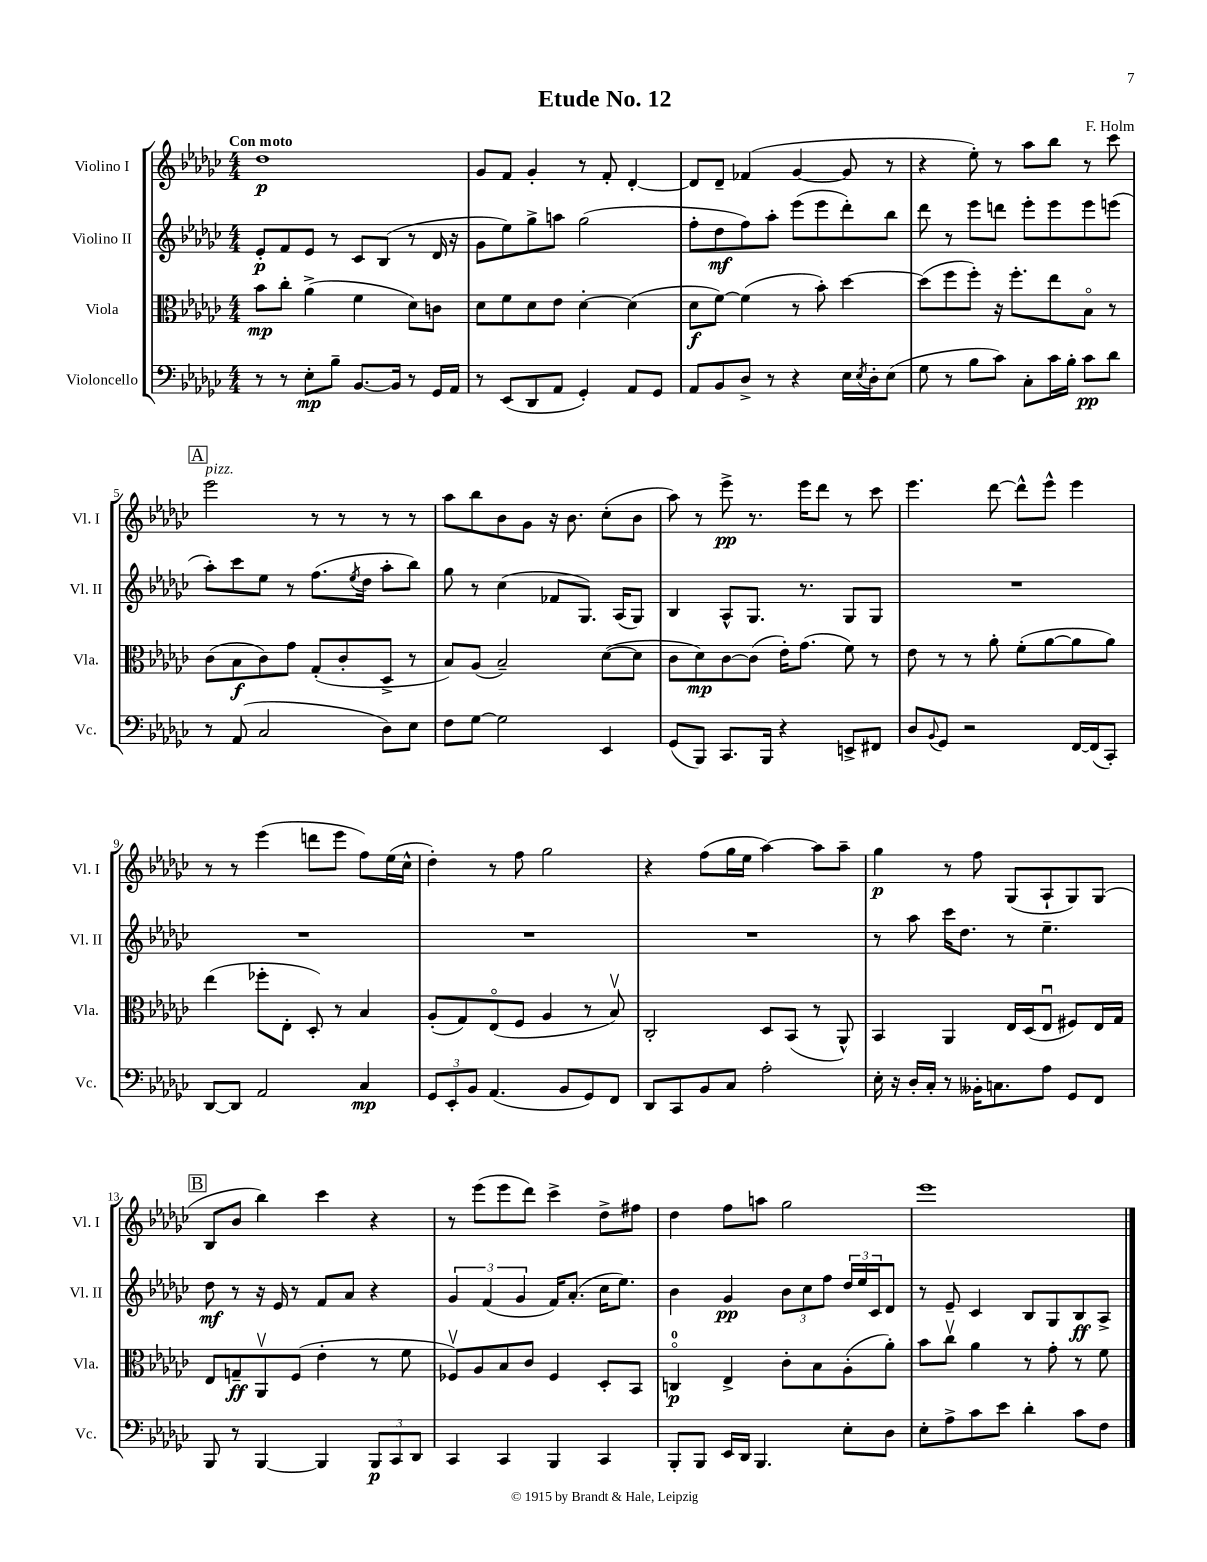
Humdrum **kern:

**kern	**kern	**kern	**kern
*staff4	*staff3	*staff2	*staff1
*clefF4	*clefC3	*clefG2	*clefG2
*k[b-e-a-d-g-c-]	*k[b-e-a-d-g-c-]	*k[b-e-a-d-g-c-]	*k[b-e-a-d-g-c-]
*M4/4	*M4/4	*M4/4	*M4/4
8r	8b-	8e-'	1dd-
8r	8cc-'	8f	.
8E-'	(4a-^	8e-	.
8B-~	.	8r	.
[8.BB-	4f	8c-	.
.	.	(8B-	.
16BB-]	.	.	.
8r	8d-)	8r	.
16GG-	8c	16d-	.
16AA-	.	16r	.
=	=	=	=
8r	8d-	8g-	8g-
(8EE-	8f	8ee-)	8f
8DD-	8d-	8gg-^	4g-'
8AA-	8e-	8aa	.
4GG-')	[4d-'	(2gg-	8r
.	.	.	8f'
8AA-	(4d-]	.	[4d-'
8GG-	.	.	.
=	=	=	=
8AA-	8d-	8ff'	8d-]
8BB-	[8f)	8dd-	8d-~
8D-^	(4f]	8ff)	(4f-
8r	.	8aa-'	.
4r	8r	(8eee-	[4g-
.	8b-')	8eee-	.
16E-	[4dd-	8ddd-')	8g-]
8qE-	.	.	.
16D-'	.	.	.
(8E-	.	8bb-	8r
=	=	=	=
8G-	(8dd-]	8ddd-	4r
8r	8ff	8r	.
8B-	8ff')	8eee-	8ee-')
8c-)	16r	8ddd	8r
.	8.ff'	.	.
8C-'	.	8eee-'	8aa-
16c-	8ee-	8eee-	8bb-
16B-'	.	.	.
8c-	8B-o	8eee-	8r
8d-	8r	(8eee	8ccc-
=	=	=	=
8r	(8c-	8aa-')	2eee-
(8AA-	8B-	8ccc-	.
2C-	8c-)	8ee-	.
.	8g-	8r	.
.	(8G-'	(8.ff	8r
.	8c-'	.	8r
.	.	8qee-	.
.	.	16dd-	.
8D-)	8D-^	8aa-'	8r
8E-	8r	8bb-)	8r
=	=	=	=
8F	8B-)	8gg-	8aa-
[8G-	(8A-	8r	8bb-
2G-]	2B-~)	(4cc-	8b-
.	.	.	8g-
.	.	8f-	16r
.	.	.	8.b-
.	.	8.G-)	.
4EE-	([8d-	.	(8cc-'
.	.	(16A-	.
.	8d-]	8G-)	8b-
=	=	=	=
(8GG-	8c-	4B-	8aa-)
8BBB-)	8d-)	.	8r
8.CC-	[8c-	8A-^^	8eee-^
.	(8c-]	8.G-	8.r
16BBB-	.	.	.
4r	16e-')	.	.
.	(8.g-	8.r	16eee-
.	.	.	8ddd-
8EE^	8f)	8G-	8r
8FF#	8r	8G-	8ccc-
=	=	=	=
8D-	8e-	1r	4.eee-
8qqBB-	.	.	.
8GG-	8r	.	.
2r	8r	.	.
.	8a-'	.	[8ddd-
.	(8f'	.	8ddd-^^]
.	[8a-	.	8eee-^^
[16FF	8a-]	.	4eee-
(16FF]	.	.	.
8CC-')	8a-)	.	.
=	=	=	=
[8DD-	(4ee-	1r	8r
8DD-]	.	.	8r
2AA-	8ff-'	.	(4eee-
.	8E-'	.	.
.	8D-')	.	8ddd
.	8r	.	8eee-
4C-	4B-	.	8ff)
.	.	.	(16ee-
.	.	.	16cc-^^
=	=	=	=
12GG-	(8A-'	1r	4dd-')
12EE-'	.	.	.
.	8G-)	.	.
12BB-	.	.	.
(4.AA-	(8E-o	.	8r
.	8F	.	8ff
.	4A-	.	2gg-
8BB-	.	.	.
8GG-)	8r	.	.
8FF	8B-v)	.	.
=	=	=	=
8DD-	2C-'	1r	4r
8CC-	.	.	.
8BB-	.	.	(8ff
8C-	.	.	16gg-
.	.	.	16ee-
2A-'	8D-	.	[4aa-)
.	(8BB-	.	.
.	8r	.	8aa-]
.	8AA-^^)	.	8aa-~
=	=	=	=
16E-'	4BB-	8r	4gg-
16r	.	.	.
16D-'	.	8aa-	.
16C-'	.	.	.
8r	4AA-	16ccc-	8r
.	.	8.dd-	.
16BB--'	.	.	8ff
8.C	.	.	.
.	16E-	8r	(8G-
.	(16D-	.	.
8A-	8E-u	4.ee-~	8A-`
8GG-	8F#)	.	8G-)
8FF	16E-	.	(8G-
.	16G-	.	.
=	=	=	=
8BBB-	8E-	8dd-	8B-
8r	8G~	8r	8b-
[4BBB-	8AA-v	16r	4bb-)
.	.	16e-	.
.	(8F	8r	.
4BBB-]	4e-'	8f	4ccc-
.	.	8a-	.
12BBB-	8r	4r	4r
12CC-	.	.	.
.	8f	.	.
12DD-	.	.	.
=	=	=	=
4CC-	8F-v)	6g-	8r
.	8A-	.	(8eee-
.	.	(6f	.
4CC-	8B-	.	8eee-
.	.	6g-	.
.	8c-	.	8ddd-)
4BBB-	4F-	16f)	4ccc-^
.	.	(8.a-'	.
4CC-	8D-'	16cc-	8dd-^
.	.	8.ee-)	.
.	8BB-	.	8ff#
=	=	=	=
8BBB-'	4Co	4b-	4dd-
8BBB-	.	.	.
16EE-	4E-^	4g-	8ff
16DD-	.	.	.
4.BBB-	.	.	8aa
.	8c-'	12b-	2gg-
.	.	12cc-	.
.	8B-	.	.
.	.	12ff	.
8E-'	(8A-'	24dd-	.
.	.	24ee-	.
.	.	24c-	.
8D-	8a-')	8d-	.
=	=	=	=
8E-'	8b-	8r	1eee-
8A-^	8cc-v	8e-~	.
8c-	4a-	4c-	.
8e-	.	.	.
4d-'	8r	8B-	.
.	8g-'	8G-	.
8c-	8r	8B-	.
8F	8f	8A-^	.
==	==	==	==
*-	*-	*-	*-
